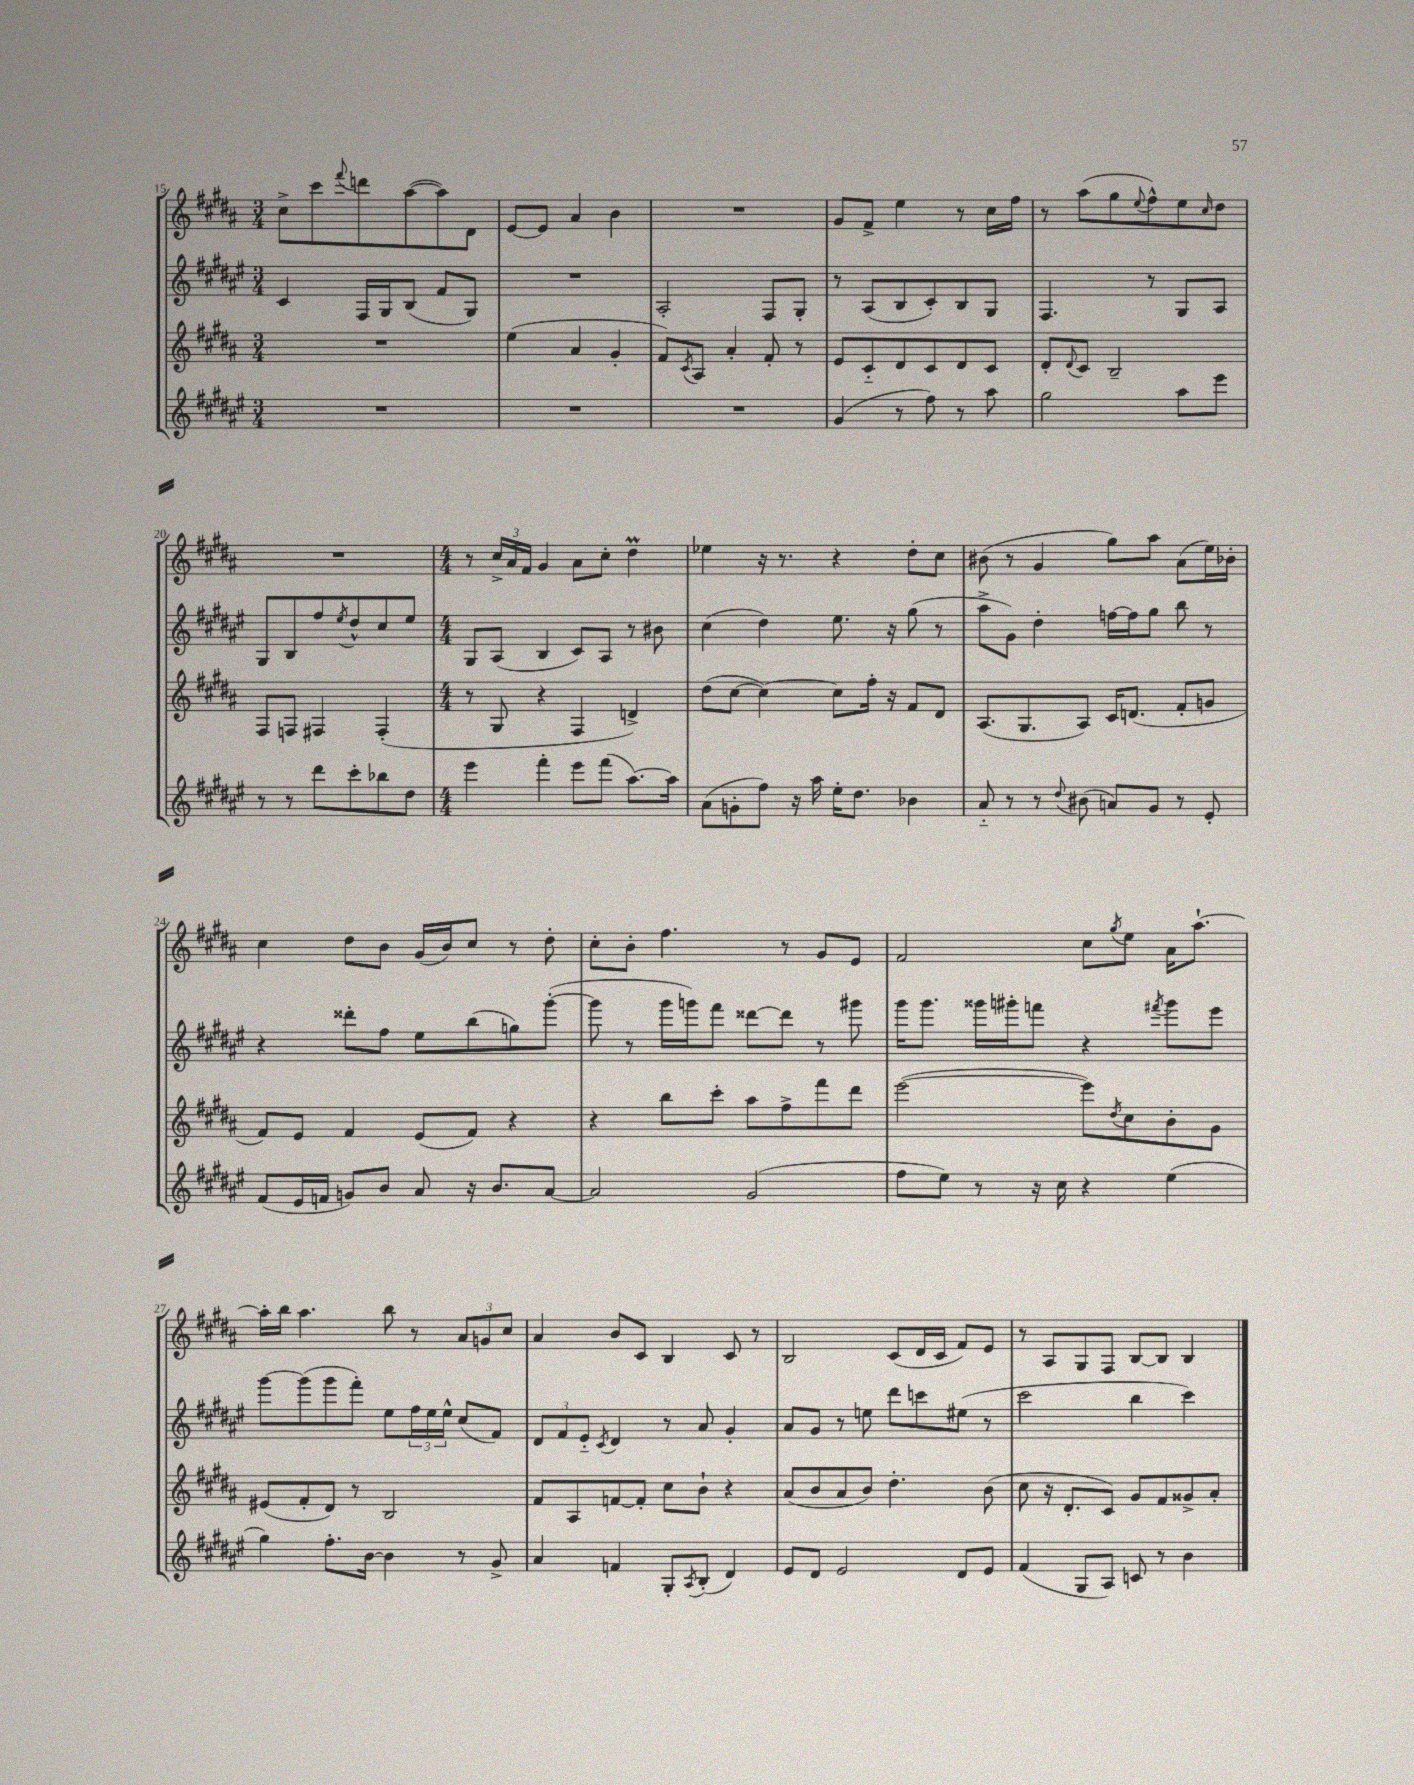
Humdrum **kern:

**kern	**kern	**kern	**kern
*staff4	*staff3	*staff2	*staff1
*clefG2	*clefG2	*clefG2	*clefG2
*k[f#c#g#d#a#e#]	*k[f#c#g#d#a#]	*k[f#c#g#d#a#e#]	*k[f#c#g#d#a#]
*M3/4	*M3/4	*M3/4	*M3/4
2.r	2.r	4c#	8cc#^
.	.	.	8ccc#
.	.	.	8qqfff#
.	.	16F#	8ddd
.	.	16G#	.
.	.	(8B	([8aa#
.	.	8f#	8aa#])
.	.	8G#)	8d#
=	=	=	=
2.r	(4ee	2.r	[8e
.	.	.	8e]
.	4a#	.	4a#
.	4g#'	.	4b
=	=	=	=
2.r	8f#)	2A#'	2.r
.	8qc#	.	.
.	8A#	.	.
.	4a#'	.	.
.	8f#'	8F#	.
.	8r	8G#'	.
=	=	=	=
(4g#	8e	8r	8g#
.	8c#'~	(8A#	8f#^
8r	8d#	8B	4ee
8ff#)	8c#	8c#')	.
8r	8d#	8B	8r
8aa#	8c#	8G#	16cc#
.	.	.	16ff#
=	=	=	=
2gg#	8d#'	4.F#	8r
.	8qqd#	.	.
.	8c#	.	(8aa#
.	2B~	.	8gg#
.	.	.	8qqee
.	.	8r	8ff#^^)
8aa#	.	8G#	8ee
.	.	.	16qqcc#
8eee#	.	8A#	8dd#
=	=	=	=
8r	8F#	8G#	2.r
8r	8F	8B	.
8ddd#	4F#	8ff#	.
.	.	8qee#	.
8ccc#'	.	8dd#^^	.
8bb-	(4F#'	8cc#	.
8dd#	.	8ee#	.
=	=	=	=
*M4/4	*M4/4	*M4/4	*M4/4
4eee#	8r	8G#	8r
.	8G#	(8A#	24cc#^
.	.	.	24a#
.	.	.	24f#
4fff#'	4r	4B	4g#
8eee#	4F#	8c#)	8a#
(8fff#	.	8A#	8cc#'
[8.aa#)	4d^)	8r	4dd#
.	.	8b#	.
16aa#]	.	.	.
=	=	=	=
(8a#	(8dd#	(4cc#	4ee-
8g'	[8cc#	.	.
8ff#)	4cc#_)	4dd#)	16r
.	.	.	8.r
16r	.	.	.
16aa#	.	.	.
16ee#'	8cc#]	8.ee#	4r
8.dd#	.	.	.
.	16ff#'	.	.
.	16r	16r	.
4b-	8f#	(8gg#	8dd#'
.	8d#	8r	8cc#
=	=	=	=
8a#'~	(8.A#	8aa#^	(8b#
8r	.	8g#)	8r
.	8.G#	.	.
8r	.	4dd#'	4g#
8qqdd#	.	.	.
(8b#	8A#)	.	.
8a)	16c#	[16ff	8gg#)
.	(8.d	16ff]	.
8g#	.	8gg#	8aa#
8r	8f#'	8bb	(8a#
8e#'	8g	8r	16ee)
.	.	.	16b-'
=	=	=	=
(8f#	8f#)	4r	4cc#
16e#	8e	.	.
16f	.	.	.
8g)	4f#	8ddd##'	8dd#
8b	.	8ff#	8b
8a#	(8e	8ee#	(16g#
.	.	.	16b)
16r	8f#)	(8bb	8cc#
8.b	.	.	.
.	4r	8gg)	8r
[8a#	.	([8ggg#'	8dd#'
=	=	=	=
2a#]	4r	8ggg#]	8cc#'
.	.	8r	8b'
.	8bb	16ggg#	4.ff#
.	.	16ggg)	.
.	8ccc#'	8fff#	.
(2g#	8aa#	[8ddd##	.
.	8ff#^	8ddd##]	8r
.	8fff#	8r	8g#
.	8ddd#	8ggg#	8e
=	=	=	=
8ff#	([2eee	16ggg#	2f#
.	.	8.ggg#	.
8ee#)	.	.	.
8r	.	16ggg##	.
.	.	16ggg#'	.
16r	.	8fff	.
16cc#	.	.	.
4r	8eee])	4r	8cc#
.	8qdd#	.	8qgg#
.	8cc#	.	8ee
.	.	8qfff#	.
(4ee#	8b'	8ggg#	16a#
.	.	.	[8.aa#`
.	8g#	8eee#	.
=	=	=	=
4gg#)	(8e#	[8ggg#	16aa#']
.	.	.	16bb
.	8f#'	(8ggg#]	4.aa#
8.ff#'	8d#)	8ggg#	.
.	8r	8fff#')	.
[16b	.	.	.
4b]	2B	8ee#	8bb
.	.	24ff#	8r
.	.	24ee#	.
.	.	24ee#^^	.
8r	.	(8cc#	12a#
.	.	.	12g
8g#^	.	8f#)	.
.	.	.	12cc#
=	=	=	=
4a#	8f#	12d#	4a#
.	.	12f#	.
.	8A#	.	.
.	.	12e#'~	.
.	.	8qc#	.
4f	[8f	4d#	8b
.	8f']	.	8c#
8G#'	8cc#	8r	4B
8qA#	.	.	.
(8B'	8b`	8a#	.
4d#)	4r	4g#'	8c#
.	.	.	8r
=	=	=	=
8e#	(8a#	8a#	2B
8d#	8b	8g#	.
2e#	8a#	8r	.
.	8b)	8ee	.
.	4.dd#'	8ddd#	(8c#
.	.	8ccc	16d#
.	.	.	16c#
8d#	.	(8ee#	8f#)
8e#	(8b	8r	8e
=	=	=	=
(4f#	8cc#	2ccc#	8r
.	16r	.	8A#
.	8.d#'	.	.
8G#	.	.	8G#
8A#)	8c#)	.	8F#
8c	8g#	4bb	[8B
8r	8f#	.	8B]
4b	8g##^	4ccc#)	4B
.	8a#'	.	.
==	==	==	==
*-	*-	*-	*-
